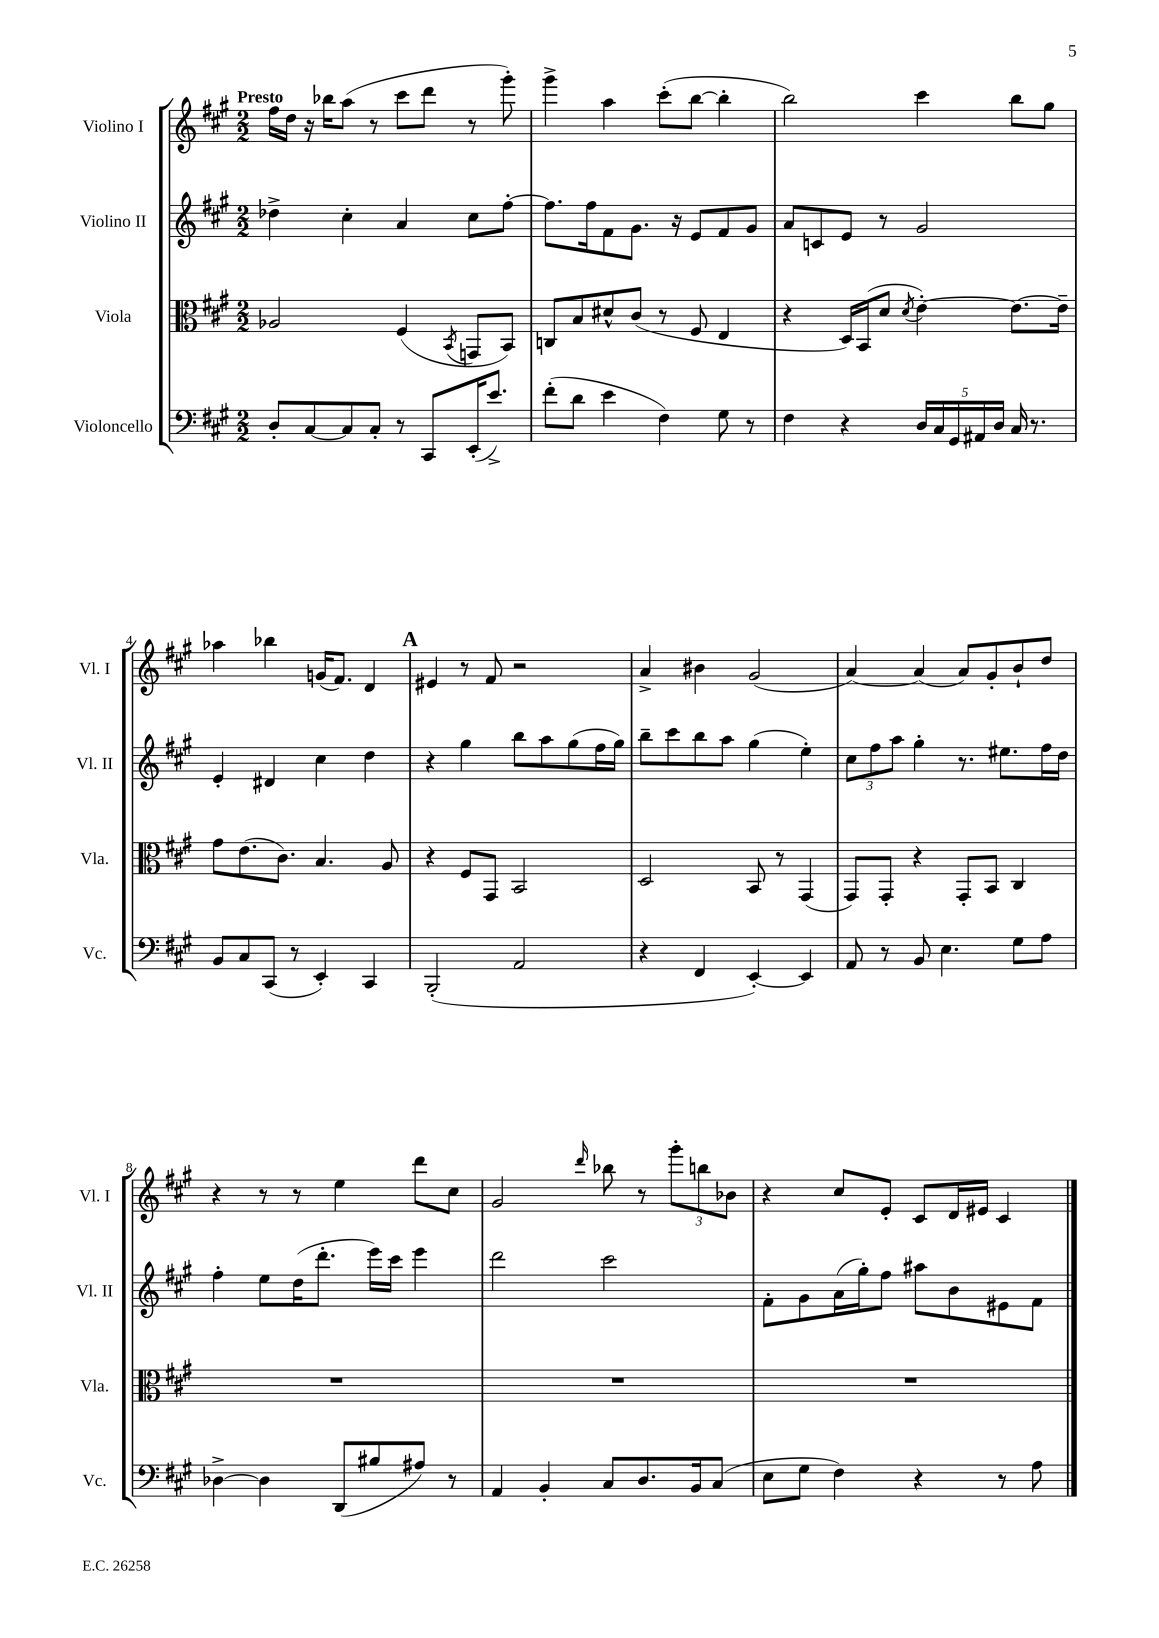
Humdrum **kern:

**kern	**kern	**kern	**kern
*staff4	*staff3	*staff2	*staff1
*clefF4	*clefC3	*clefG2	*clefG2
*k[f#c#g#]	*k[f#c#g#]	*k[f#c#g#]	*k[f#c#g#]
*M2/2	*M2/2	*M2/2	*M2/2
8D'	2A-	4dd-^	16ff#
.	.	.	16dd
[8C#	.	.	16r
.	.	.	16bb-
8C#]	.	4cc#'	(8aa
8C#'	.	.	8r
8r	(4F#	4a	8ccc#
8CC#	.	.	8ddd
.	8qBB	.	.
(16EE'	8GG	8cc#	8r
8.e^)	.	.	.
.	8BB)	[8ff#'	8ggg#')
=	=	=	=
(8f#'	8C	8.ff#]	4ggg#^
8d	8B	.	.
.	.	16ff#	.
4e	8d#^^	8f#	4aa
.	(8c#	8.g#	.
4F#)	8r	.	(8ccc#'
.	.	16r	.
.	8F#	8e	[8bb
8G#	4E	8f#	4bb']
8r	.	8g#	.
=	=	=	=
4F#	4r	8a	2bb)
.	.	8c	.
4r	16D)	8e	.
.	(16BB	.	.
.	8d	8r	.
.	8qd	.	.
20D	[4e')	2g#	4ccc#
20C#	.	.	.
20GG#	.	.	.
20AA#	.	.	.
20D	.	.	.
16C#	8.e_	.	8bb
8.r	.	.	.
.	.	.	8gg#
.	16e~]	.	.
=	=	=	=
8BB	8g#	4e'	4aa-
8C#	(8.e	.	.
(8CC#	.	4d#	4bb-
.	8.c#)	.	.
8r	.	.	.
4EE')	4.B	4cc#	(16g
.	.	.	8.f#)
4CC#	.	4dd	4d
.	8A	.	.
=	=	=	=
(2BBB'	4r	4r	4e#
.	8F#	4gg#	8r
.	8GG#	.	8f#
2AA	2BB	8bb	2r
.	.	8aa	.
.	.	(8gg#	.
.	.	16ff#	.
.	.	16gg#)	.
=	=	=	=
4r	2D	8bb~	4a^
.	.	8ccc#	.
4FF#	.	8bb	4b#
.	.	8aa	.
[4EE')	8BB	(4gg#	(2g#
.	8r	.	.
4EE]	(4GG#	4ee')	.
=	=	=	=
8AA	8GG#)	12cc#	[4a)
.	.	12ff#	.
8r	8GG#'	.	.
.	.	12aa	.
8BB	4r	4gg#'	(4a]
4.E	.	.	.
.	8GG#'	8.r	8a)
.	8BB	.	8g#'
.	.	8.ee#	.
8G#	4C#	.	8b`
8A	.	16ff#	8dd
.	.	16dd	.
=	=	=	=
[4D-^	1r	4ff#'	4r
4D-]	.	8ee	8r
.	.	(16dd	8r
.	.	8.ddd'	.
(8DD	.	.	4ee
8B#	.	16eee)	.
.	.	16ccc#	.
8A#)	.	4eee	8ddd
8r	.	.	8cc#
=	=	=	=
4AA	1r	2ddd	2g#
4BB'	.	.	.
.	.	.	16qqddd
8C#	.	2ccc#	8bb-
8.D	.	.	8r
.	.	.	12ggg#'
16BB	.	.	.
.	.	.	12bb
(8C#	.	.	.
.	.	.	12b-
=	=	=	=
8E	1r	8f#'	4r
8G#	.	8g#	.
4F#)	.	(16a	8cc#
.	.	16gg#')	.
.	.	8ff#	8e'
4r	.	8aa#	8c#
.	.	8b	16d
.	.	.	16e#
8r	.	8e#	4c#
8A	.	8f#	.
==	==	==	==
*-	*-	*-	*-
